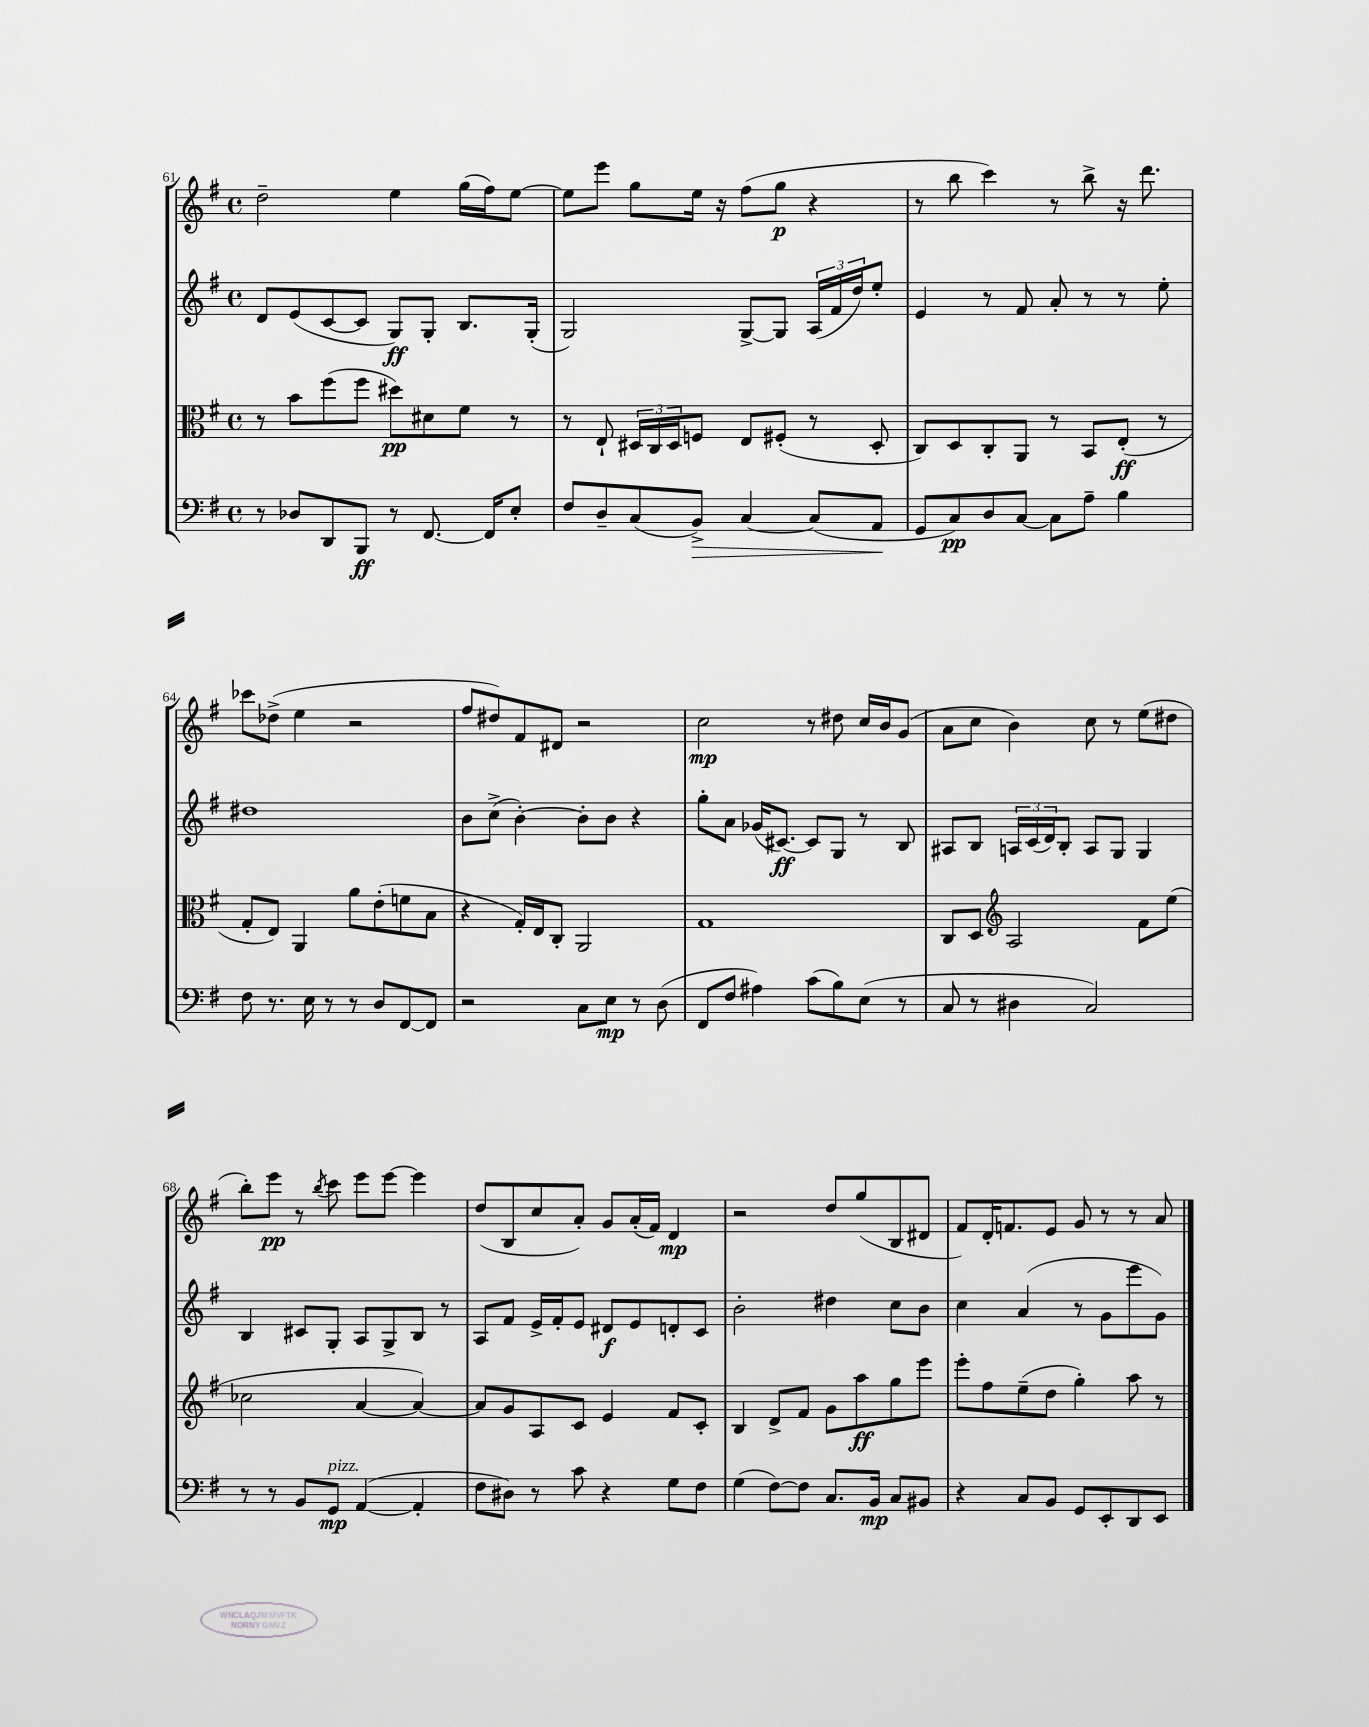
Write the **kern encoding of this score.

**kern	**kern	**kern	**kern
*staff4	*staff3	*staff2	*staff1
*clefF4	*clefC3	*clefG2	*clefG2
*k[f#]	*k[f#]	*k[f#]	*k[f#]
*M4/4	*M4/4	*M4/4	*M4/4
*met(c)	*met(c)	*met(c)	*met(c)
8r	8r	8d/L	2dd~\
8D-/L	8b\L	(8e/	.
8DD/	(8ff#\	[8c/	.
8BBB/J	8ff#\J	8c/]J	.
8r	8dd#\L)	8G/L)	4ee\
[8.FF#/	8d#\	8G'/J	.
.	8f#\J	8.B/L	(16gg\LL
16FF#/]LK	.	.	16ff#\J)
8E'/J	8r	.	[8ee\J
.	.	(16G'/Jk	.
=	=	=	=
8F#/L	8r	2G/)	8ee\]L
8D~/	8E`/	.	8eee\J
(8C/	24D#/LL	.	8gg\L
.	24C/	.	.
.	24D#/J	.	.
8BB^/J)	8F/J	.	16ee\Jk
.	.	.	16r
[4C/	8E/L	[8G^/L	(8ff#\L
.	(8F#'/J	8G/]J	8gg\J
(8C/]L	8r	(24A/LL	4r
.	.	24f#/	.
.	.	24dd/J)	.
8AA/J	8D#'/	8ee'/J	.
=	=	=	=
8GG/L	8C/L)	4e/	8r
8C/)	8D/	.	8bb\
8D/	8C'/	8r	4ccc\)
[8C/J	8AA/J	8f#/	.
8C\]L	8r	8a'/	8r
8A~\J	8BB/L	8r	8bb^\
4B\	(8E'/J	8r	16r
.	.	.	8.ddd\
.	8r	8ee'\	.
=	=	=	=
8F#\	8G'/L	1dd#	8ccc-\L
8.r	8E/J)	.	(8dd-^\J
.	4AA/	.	4ee\
16E\	.	.	.
8r	.	.	.
8r	8a\L	.	2r
8D/L	(8e'\	.	.
[8FF#/	8f\	.	.
8FF#/]J	8B\J	.	.
=	=	=	=
2r	4r	8b\L	8ff#/L
.	.	(8cc^\J	8dd#/)
.	16G'/LL)	[4b'\)	8f#/
.	16E/J	.	.
.	8C'/J	.	8d#/J
8C\L	2AA/	8b'\]L	2r
8E\J	.	8b\J	.
8r	.	4r	.
(8D\	.	.	.
=	=	=	=
8FF#/L	1G	8gg'\L	2cc\
8F#/J	.	8a\J	.
4A#\)	.	(16g-/LK	.
.	.	[8.c#/J)	.
(8c\L	.	8c#/]L	8r
8B\)	.	8G/J	8dd#\
(8E\J	.	8r	16cc/LL
.	.	.	16b/J
8r	.	8B/	(8g/J
=	=	=	=
8C/	8C/L	8A#/L	8a\L
8r	8D/J	8B/J	8cc\J
*	*clefG2	*	*
4D#\	2A/	24A/LL	4b\)
.	.	(24c/	.
.	.	24d/J)	.
.	.	8B'/J	.
2C/)	.	8A/L	8cc\
.	.	8G/J	8r
.	8f#\L	4G/	(8ee\L
.	(8ee\J	.	8dd#\J
=	=	=	=
8r	2cc-\	4B/	8bb'\L)
8r	.	.	8eee\J
8BB/L	.	8c#/L	8r
.	.	.	8qbb/
8GG/J	.	8G'/J	8ccc\
([4AA/	[4a/	8A/L	8eee\L
.	.	8G^/	[8eee\J
4AA'/]	4a/_)	8B/J	4eee\]
.	.	8r	.
=	=	=	=
8F#\L	8a/]L	8A/L	(8dd/L
8D#\J)	8g/	8f#/J	8B/
8r	8A/	16e^/LL	8cc/
.	.	16f#'/J	.
8c\	8c/J	8e/J	8a'/J)
4r	4e/	8d#/L	8g/L
.	.	8e/	(16a'/L
.	.	.	16f#/JJ)
8G\L	8f#/L	8d'/	4d/
8F#\J	8c'/J	8c/J	.
=	=	=	=
(4G\	4B/	2b'\	2r
[8F#\L)	8d^/L	.	.
8F#\]J	8f#/J	.	.
8.C/L	8g\L	4dd#\	8dd/L
.	8aa\	.	(8gg/
16BB/Jk	.	.	.
8C/L	8gg\	8cc\L	8B/
8BB#/J	8eee\J	8b\J	8d#/J
=	=	=	=
4r	8eee'\L	4cc\	8f#/L)
.	8ff#\	.	16d'/K
.	.	.	8.f/
8C/L	(8ee~\	(4a/	.
8BB/J	8dd\J	.	8e/J
8GG/L	4gg'\)	8r	8g/
8EE'/	.	8g\L	8r
8DD/	8aa\	8eee\	8r
8EE/J	8r	8g\J)	8a/
==	==	==	==
*-	*-	*-	*-
